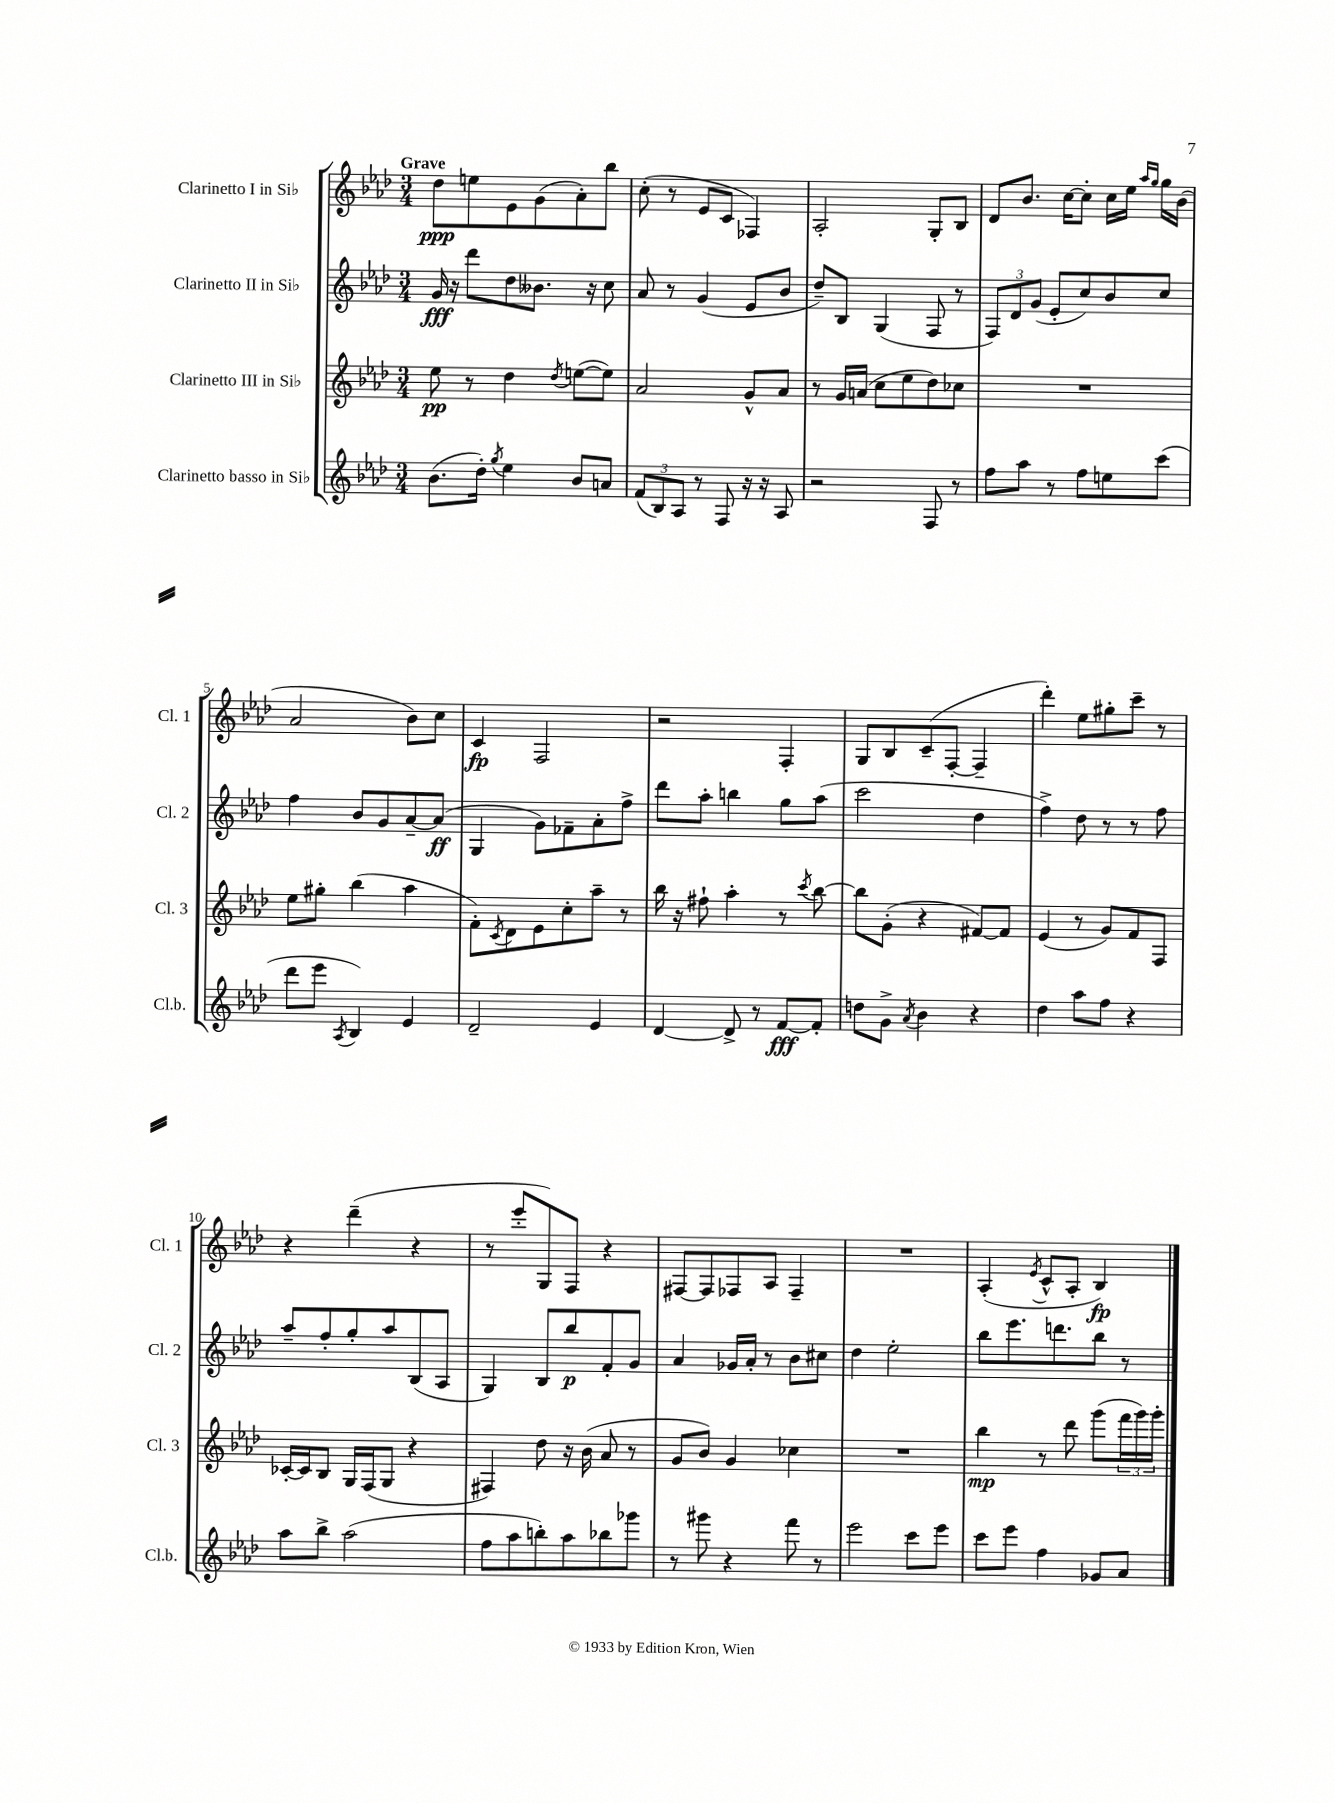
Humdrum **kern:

**kern	**kern	**kern	**kern
*staff4	*staff3	*staff2	*staff1
*clefG2	*clefG2	*clefG2	*clefG2
*k[b-e-a-d-]	*k[b-e-a-d-]	*k[b-e-a-d-]	*k[b-e-a-d-]
*M3/4	*M3/4	*M3/4	*M3/4
(8.b-	8ee-	16g	8dd-
.	.	16r	.
.	8r	8ddd-	8ee
16dd-')	.	.	.
8qgg	.	.	.
4ee-	4dd-	8dd-	8e-
.	.	8.b--	(8g
.	8qdd-	.	.
8b-	([8ee	.	8a-')
.	.	16r	.
8a	8ee])	8cc	8bb-
=	=	=	=
(12f	2a-	8a-	(8cc'
12B-)	.	.	.
.	.	8r	8r
12A-	.	.	.
8r	.	(4g	8e-
8F	.	.	8c
16r	8g^^	8e-	4F-)
16r	.	.	.
8A-	8a-	8b-	.
=	=	=	=
2r	8r	8dd-~)	2A-'
.	16g	8B-	.
.	(16a	.	.
.	8cc	(4G	.
.	8ee-	.	.
8F	8dd-)	8F	8G'
8r	8cc-	8r	8B-
=	=	=	=
8ff	2.r	12F)	8d-
.	.	12d-	.
8aa-	.	.	8.b-
.	.	(12g	.
8r	.	8e-'	.
.	.	.	[16cc
8ff	.	8cc)	8cc']
8ee	.	8b-	16cc
.	.	.	16ee-
.	.	.	16qqaa-
.	.	.	16qqgg
(8ccc	.	8cc	16gg
.	.	.	(16b-
=	=	=	=
8ddd-	8ee-	4ff	2a-
8eee-	8gg#'	.	.
8qA-	.	.	.
4B-)	(4bb-	8b-	.
.	.	8g	.
4e-	4aa-	[8a-~	8b-)
.	.	(8a-]	8cc
=	=	=	=
2d-~	8f')	4G	4c
.	8qc	.	.
.	8d-	.	.
.	8e-	8g)	2F
.	8cc'	8f-~	.
4e-	8aa-~	8a-'	.
.	8r	8ff^	.
=	=	=	=
[4d-	16bb-	8ddd-	2r
.	16r	.	.
.	8ff#`	8aa-'	.
8d-^]	4aa-'	4bb	.
8r	.	.	.
[8f	8r	8gg	4F'
.	8qccc	.	.
8f']	[8bb-	(8aa-	.
=	=	=	=
8dd	8bb-]	2ccc	8G
8g^	(8g'	.	8B-
8qa-	.	.	.
4b-	4r	.	(8c~
.	.	.	[8F'
4r	[8f#)	4dd-	4F~]
.	8f#]	.	.
=	=	=	=
4dd-	(4e-	4ff^)	4ddd-')
8aa-	8r	8dd-	8ee-
8ff	8g)	8r	8gg#'
4r	8f	8r	8ccc~
.	8F	8ff	8r
=	=	=	=
8aa-	[16c-'	8aa-~	4r
.	16c-]	.	.
8bb-^	8B-	8ff'	.
(2aa-	16G	8gg'	(4ddd-~
.	(16F	.	.
.	8G	8aa-	.
.	4r	(8B-	4r
.	.	8A-	.
=	=	=	=
8ff	4F#)	4G)	8r
8aa-	.	.	8eee-'
8bb')	8dd-	8B-	8G)
8aa-	16r	8bb-	8F
.	(16b-	.	.
8bb-	8a-	8f'	4r
8ggg-	8r	8g	.
=	=	=	=
8r	8g	4a-	[8F#
8ggg#	8b-)	.	8F#]
4r	4g	16g-	8F-
.	.	16a-'	.
.	.	8r	8A-
8fff	4cc-	8b-	4F-~
8r	.	8cc#	.
=	=	=	=
2eee-	2.r	4dd-	2.r
.	.	2ee-'	.
8ccc	.	.	.
8eee-	.	.	.
=	=	=	=
8ccc	4bb-	8bb-	(4A-'
8eee-	.	8.eee-	.
.	.	.	8qe-
4ff	8r	.	8c^^
.	.	8.ddd	.
.	8ddd-	.	8A-'
8g-	(8ggg	8bb-	4B-)
8a-	24fff	8r	.
.	24ggg)	.	.
.	24ggg'	.	.
==	==	==	==
*-	*-	*-	*-
